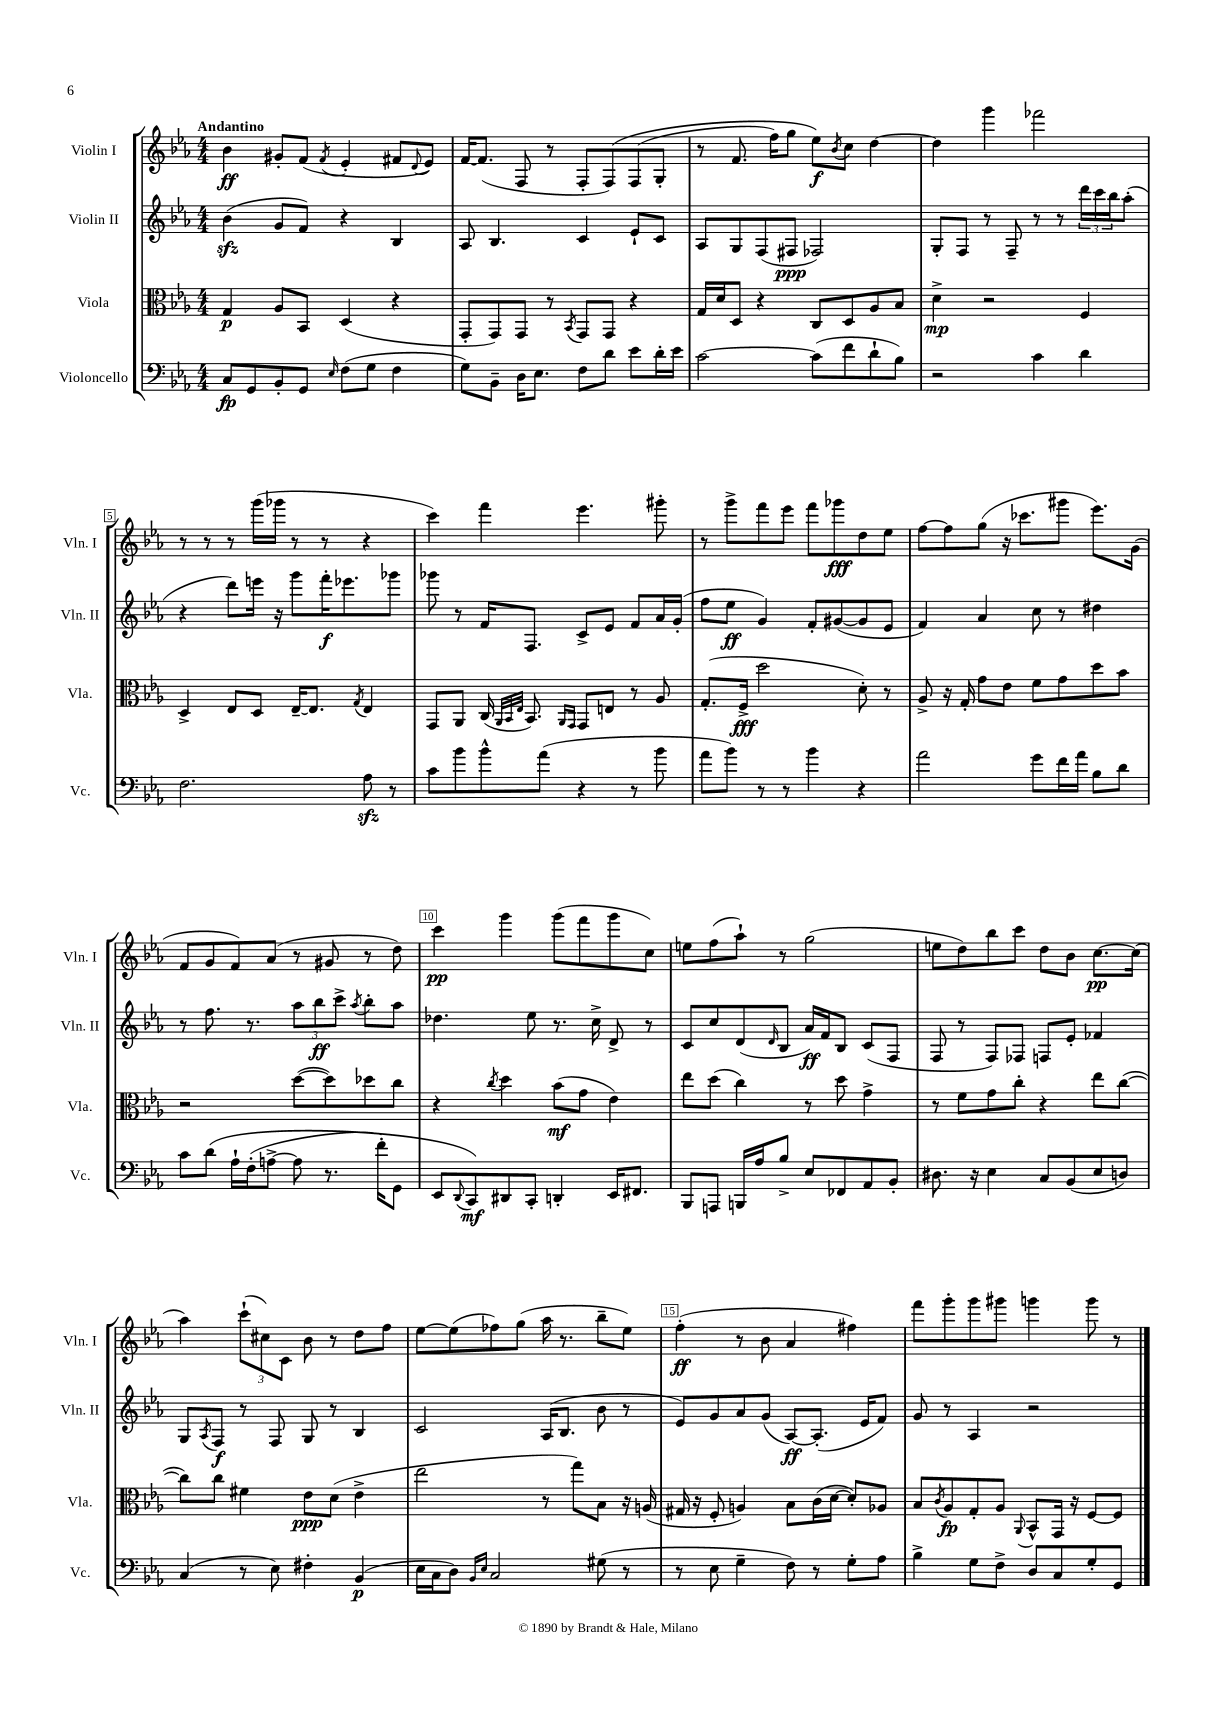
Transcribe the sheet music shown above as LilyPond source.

<<
\new StaffGroup <<
\new Staff = "s0" \with { instrumentName = "Violin I" shortInstrumentName = "Vln. I" } {
    \clef treble \key ees \major \numericTimeSignature \time 4/4 \tempo "Andantino"
    bes'4\ff gis'8-. f'8( \acciaccatura { f'8 } ees'4-. fis'8 \appoggiatura { d'8 } ees'8) |
    f'16~ f'8.( f8 r8 f8-. f8)\( f8( g8-. |
    r8 f'8. f''16) g''8 ees''8\f\) \acciaccatura { bes'8 } c''8 d''4~ |
    d''4 g'''4 fes'''2 |
    r8 r8 r8 g'''16( ges'''16 r8 r8 r4 |
    c'''4) f'''4 ees'''4. gis'''8-. |
    r8 g'''8-> f'''8 ees'''8 f'''8 ges'''8\fff d''8 ees''8 |
    f''8~ f''8 g''8( r16 ces'''8. gis'''8 ees'''8.) g'16( |
    f'8 g'8 f'8) aes'8( r8 gis'8 r8 d''8) |
    c'''4\pp g'''4 g'''8( f'''8 g'''8 c''8) |
    e''8 f''8( aes''8-!) r8 g''2( |
    e''8 d''8) bes''8 c'''8 d''8 bes'8 c''8.~\pp c''16( |
    aes''4) \tuplet 3/2 { c'''8-!( cis''8) c'8 } bes'8 r8 d''8 f''8 |
    ees''8~ ees''8( fes''8) g''8( aes''16 r8. bes''8-- ees''8) |
    f''4-.\ff( r8 bes'8 aes'4 fis''4) |
    f'''8 g'''8-. g'''8 gis'''8 g'''4 g'''8 r8 \bar "|." |
}
\new Staff = "s1" \with { instrumentName = "Violin II" shortInstrumentName = "Vln. II" } {
    \clef treble \key ees \major \numericTimeSignature \time 4/4
    bes'4\sfz( g'8 f'8) r4 bes4 |
    aes8 bes4. c'4 ees'8-! c'8 |
    aes8 g8 f8( fis8\ppp fes2) |
    g8-. f8 r8 f8-- r8 r8 \tuplet 3/2 { d'''16 c'''16 bes''16 } aes''8-.( |
    r4 d'''8) e'''16 r16 g'''8 f'''16-.\f ees'''8. ges'''8 |
    ges'''8 r8 f'16 f8. c'8-> ees'8 f'8 aes'16 g'16-.( |
    f''8 ees''8\ff g'4) f'8-. gis'8~( gis'8 ees'8 |
    f'4) aes'4 c''8 r8 dis''4 |
    r8 f''8. r8. \tuplet 3/2 { aes''8 bes''8\ff c'''8-> } \acciaccatura { aes''8 } bes''8-. aes''8 |
    des''4. ees''8 r8. c''16-> d'8-> r8 |
    c'8 c''8 d'8( \grace { d'16 } bes8 aes'16\ff) f'16 bes8 c'8( f8 |
    f8 r8 f8) fes8 f8 ees'8-. fes'4 |
    g8 \acciaccatura { aes8 } f8\f r8 f8 g8 r8 bes4 |
    c'2 aes16( bes8. bes'8 r8 |
    ees'8) g'8 aes'8 g'8( aes8~\ff) aes8.-.( ees'16 f'8) |
    g'8 r8 aes4 r2 \bar "|." |
}
\new Staff = "s2" \with { instrumentName = "Viola" shortInstrumentName = "Vla." } {
    \clef alto \key ees \major \numericTimeSignature \time 4/4
    g4\p aes8 bes,8 d4( r4 |
    g,8-. g,8) g,8 r8 \acciaccatura { bes,8 } g,8 g,8 r4 |
    g16 d'16 d8 r4 c8 d8 aes8 bes8 |
    d'4->\mp r2 f4 |
    d4-> ees8 d8 ees16~-- ees8. \acciaccatura { g8 } ees4 |
    g,8 aes,8 c16( \grace { aes,32 bes,32 ees32 } bes,8.) \grace { aes,16 g,16 } g,8 e8 r8 aes8 |
    g8.-.( f16->\fff d''2 d'8-.) r8 |
    aes8-> r16 g16-. g'8 ees'8 f'8 g'8 d''8 bes'8 |
    r2 d''8~( d''8) des''8 c''8 |
    r4 \acciaccatura { c''8 } d''4 bes'8\mf( g'8 ees'4) |
    ees''8 d''8( c''4) r8 d''8 g'4-> |
    r8 f'8 g'8 c''8-. r4 ees''8 c''8~( |
    c''8) c''8 fis'4 ees'8\ppp d'8( ees'4-> |
    ees''2 r8 g''8) bes8 r16 a16( |
    gis16 r16 f8-. a4) bes8 c'16( d'16~ d'8-.) aes8 |
    bes8 \acciaccatura { c'8 } aes8\fp g8-. aes8 \appoggiatura { aes,8 } bes,8-^ g,16 r16 f8~ f8 \bar "|." |
}
\new Staff = "s3" \with { instrumentName = "Violoncello" shortInstrumentName = "Vc." } {
    \clef bass \key ees \major \numericTimeSignature \time 4/4
    c8\fp g,8 bes,8-. g,8 \grace { ees16 } f8( g8 f4 |
    g8) bes,8-- d16 ees8. f8 d'8 ees'8 d'16-. ees'16 |
    c'2~ c'8( f'8 d'8-! bes8) |
    r2 c'4 d'4 |
    f2. aes8\sfz r8 |
    c'8 bes'8 bes'8-^ aes'8( r4 r8 bes'8 |
    aes'8 bes'8) r8 r8 bes'4 r4 |
    aes'2 g'8 f'16 aes'16 bes8 d'8 |
    c'8 d'8\( aes16-! f16-.( a8~-> a8 r8. f'16-.) g,8 |
    ees,8 \appoggiatura { d,8 } c,8\mf\) dis,8 c,8-. d,4-. ees,16 fis,8. |
    bes,,8 a,,8 b,,16 aes16 bes8-> ees8 fes,8 aes,8 bes,8-. |
    dis8. r16 ees4 c8 bes,8( ees8 d8) |
    c4( r8 ees8) fis4-. bes,4\p( |
    ees16 c16 d8) \grace { bes,16 ees16 } c2 gis8( r8 |
    r8 ees8 g4-- f8) r8 g8-. aes8 |
    bes4-> g8 f8-> d8 c8 g8-. g,8 \bar "|." |
}
>>
>>
\layout { \context { \Score \override BarNumber.break-visibility = ##(#f #t #t) barNumberVisibility = #(every-nth-bar-number-visible 5) \override BarNumber.stencil = #(make-stencil-boxer 0.1 0.3 ly:text-interface::print) } }
